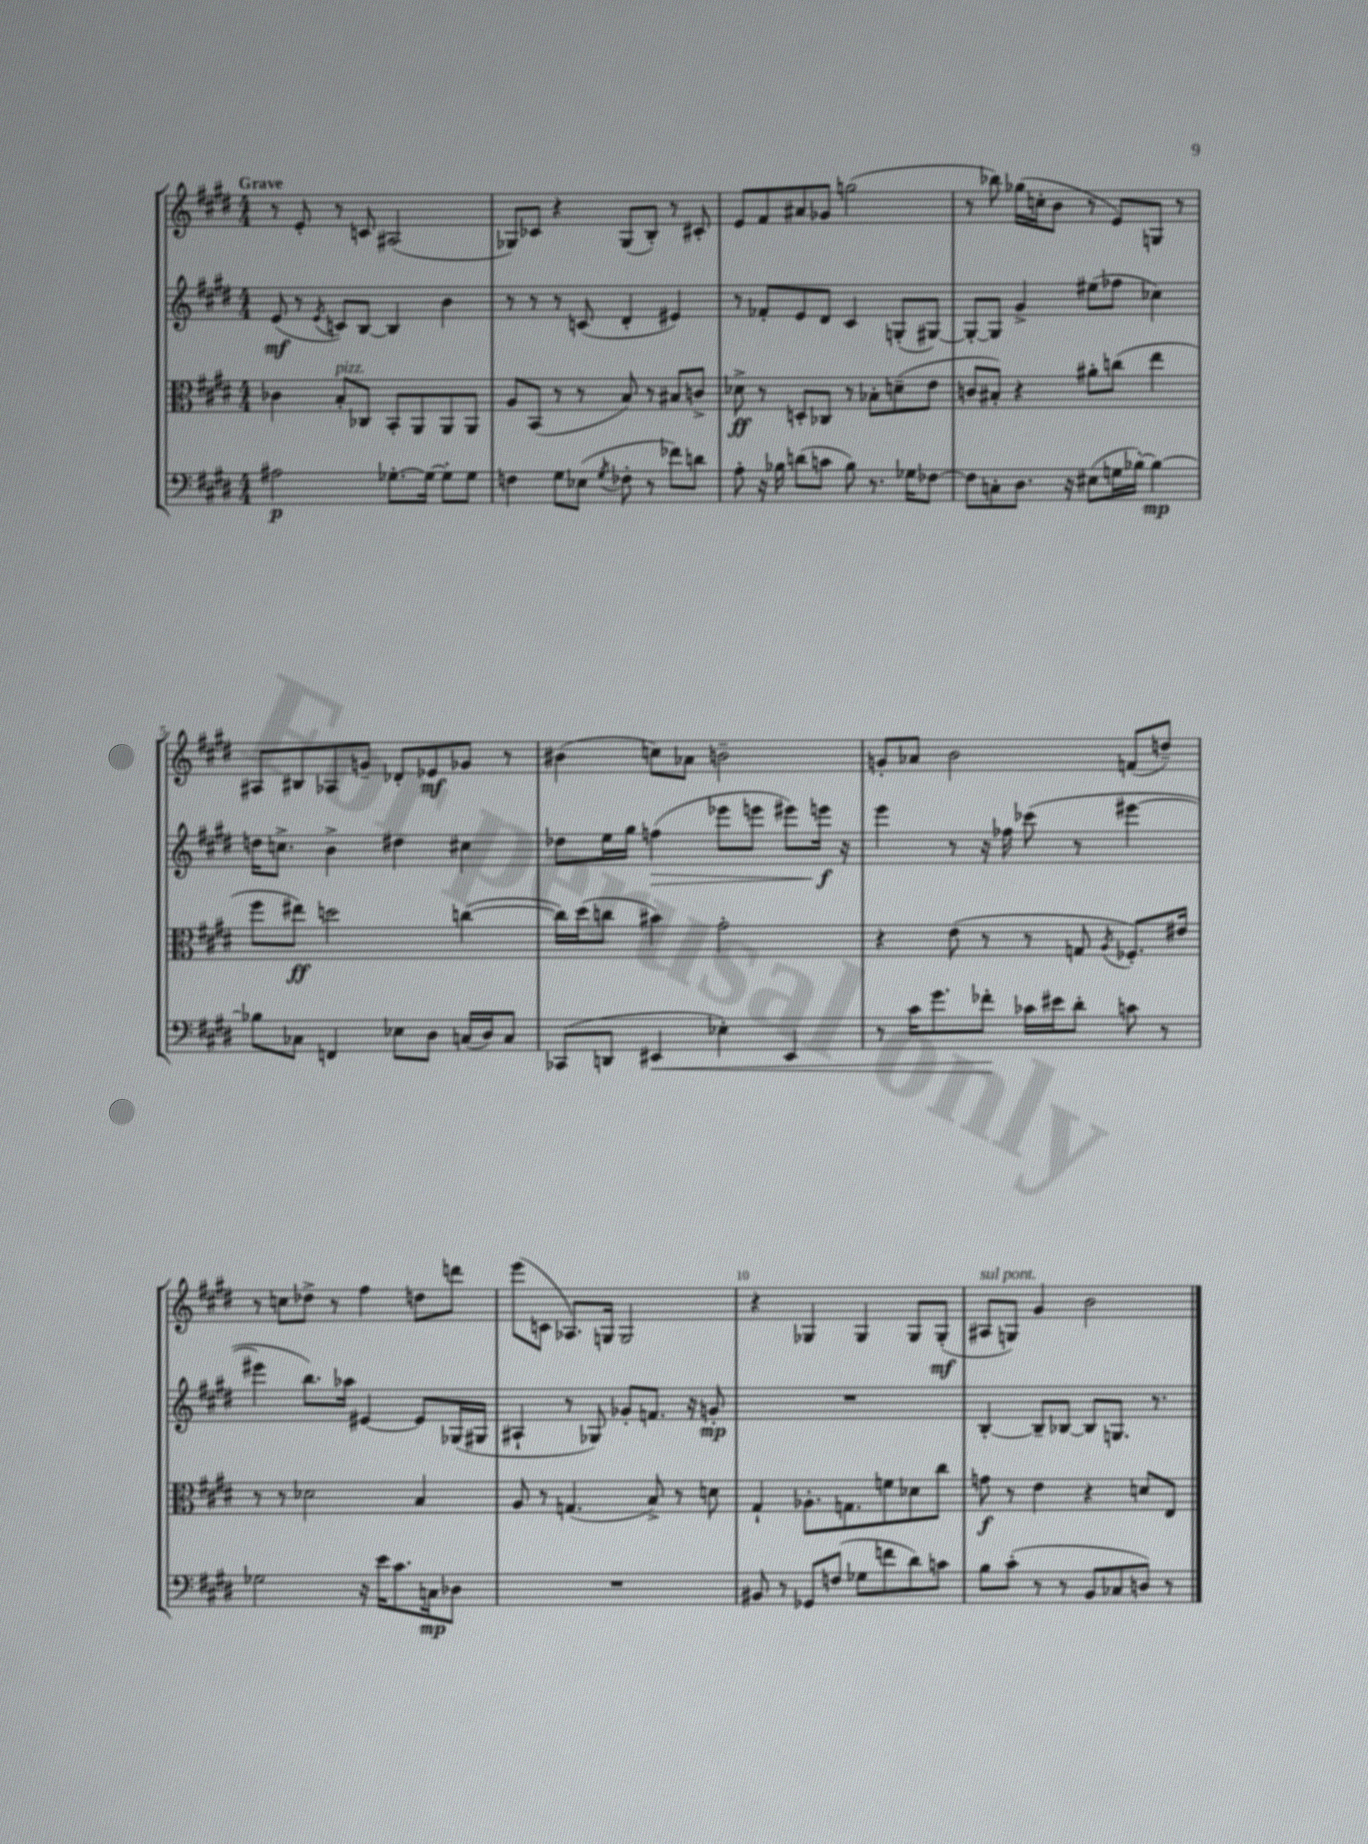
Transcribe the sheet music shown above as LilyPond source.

<<
\new StaffGroup <<
\new Staff = "s0" {
    \clef treble \key e \major \numericTimeSignature \time 4/4 \tempo "Grave"
    r8 e'8-. r8 c'8 ais2( |
    ges8) ces'8 r4 ges8( b8-.) r8 cis'8-. |
    e'8 fis'8 ais'8 ges'8 g''2( |
    r8 bes''8) ges''16( c''16-. b'8 r8 e'8) g8 r8 |
    ais8 bis8 aes8 g'8-- des'8-. ees'8\mf ges'8 r8 |
    bis'4( c''8) aes'8 b'2-- |
    g'8-. aes'8 b'2 f'8( d''8--) |
    r8 c''8 des''8-> r8 fis''4 d''8 d'''8 |
    e'''8( c'8 aes8.) g16 g2 |
    r4 ges4 ges4 ges8 ges8-.\mf( |
    ais8^\markup { \italic "sul pont." } g8) gis'4 b'2 \bar "|." |
}
\new Staff = "s1" {
    \clef treble \key e \major \numericTimeSignature \time 4/4
    e'8\mf( r8 \acciaccatura { e'8 } c'8) b8~ b4 b'4 |
    r8 r8 r8 c'8( dis'4-. eis'4) |
    r8 fes'8-. e'8 dis'8 cis'4 g8-.( gis8~) |
    gis8~-. gis8 gis'4-> eis''8( fes''8 ces''4) |
    d''16 c''8.-> b'4-> dis''4 cis''4 |
    des''8 e''16 gis''16 f''4\>( ees'''8 e'''8 eis'''8) e'''16\f\! r16 |
    e'''4 r8 r16 fes''16 ces'''8( r8 eis'''4~ |
    eis'''4 b''8.) aes''16 eis'4~ eis'8 ges16( gis16 |
    ais4-! r8 ges8) ges'8-. f'8. r16 g'8-.\mp |
    R1 |
    b4~-. b8-- bes8~ bes8 g8. r8. \bar "|." |
}
\new Staff = "s2" {
    \clef alto \key e \major \numericTimeSignature \time 4/4
    ces'4 b8-.^\markup { \italic "pizz." } ces8 b,8-. a,8 a,8 a,8 |
    a8 b,8( r8 r8 b8) r8 bis8 c'8-> |
    des'8->\ff r8 d8-. ces8 r8 bes8-. d'8--( e'8 |
    c'8 bis8-.) r4 ais'8-. c''8( e''4 |
    fis''8 eis''8\ff) d''2 c''4~( |
    c''16) dis''16( c''8 bis'4) gis'2-. |
    r4 e'8( r8 r8 g8 \acciaccatura { a8 } fes8.-.) eis'16 |
    r8 r8 des'2 b4 |
    a8 r8 g4.( b8->) r8 d'8 |
    gis4-! aes8.-. g8. f'8 des'8 cis''8 |
    g'8\f r8 e'4 r4 d'8 e8 \bar "|." |
}
\new Staff = "s3" {
    \clef bass \key e \major \numericTimeSignature \time 4/4
    ais2\p ges8.~-. ges16~ ges8-. ges8 |
    f4 gis8 ees8( \acciaccatura { gis8 } fes8-. r8 fes'8) d'8 |
    a8-. r16 bes16 d'8( c'8 bes8) r8. ges16 fes8~ |
    fes8 c8-. dis8. r16 eis8( g16 bes16~-.) bes4~\mp |
    bes8 ces8 f,4 ees8 dis8 c16( dis16) c8 |
    ces,8( d,8 eis,4\< ees4-.) eis,4 |
    r8 cis'16 gis'8. fes'8-.\! ces'16 eis'16 dis'8-. c'8 r8 |
    ges2 r16 e'16 cis'8. c16\mp des8 |
    R1 |
    bis,8 r8 ges,8 f8( ges8 f'8 dis'8) c'8 |
    b8 cis'8-.( r8 r8 b,8 ces8 d8) r8 \bar "|." |
}
>>
>>
\layout { \context { \Score \override BarNumber.break-visibility = ##(#f #t #t) barNumberVisibility = #(every-nth-bar-number-visible 5) } }
